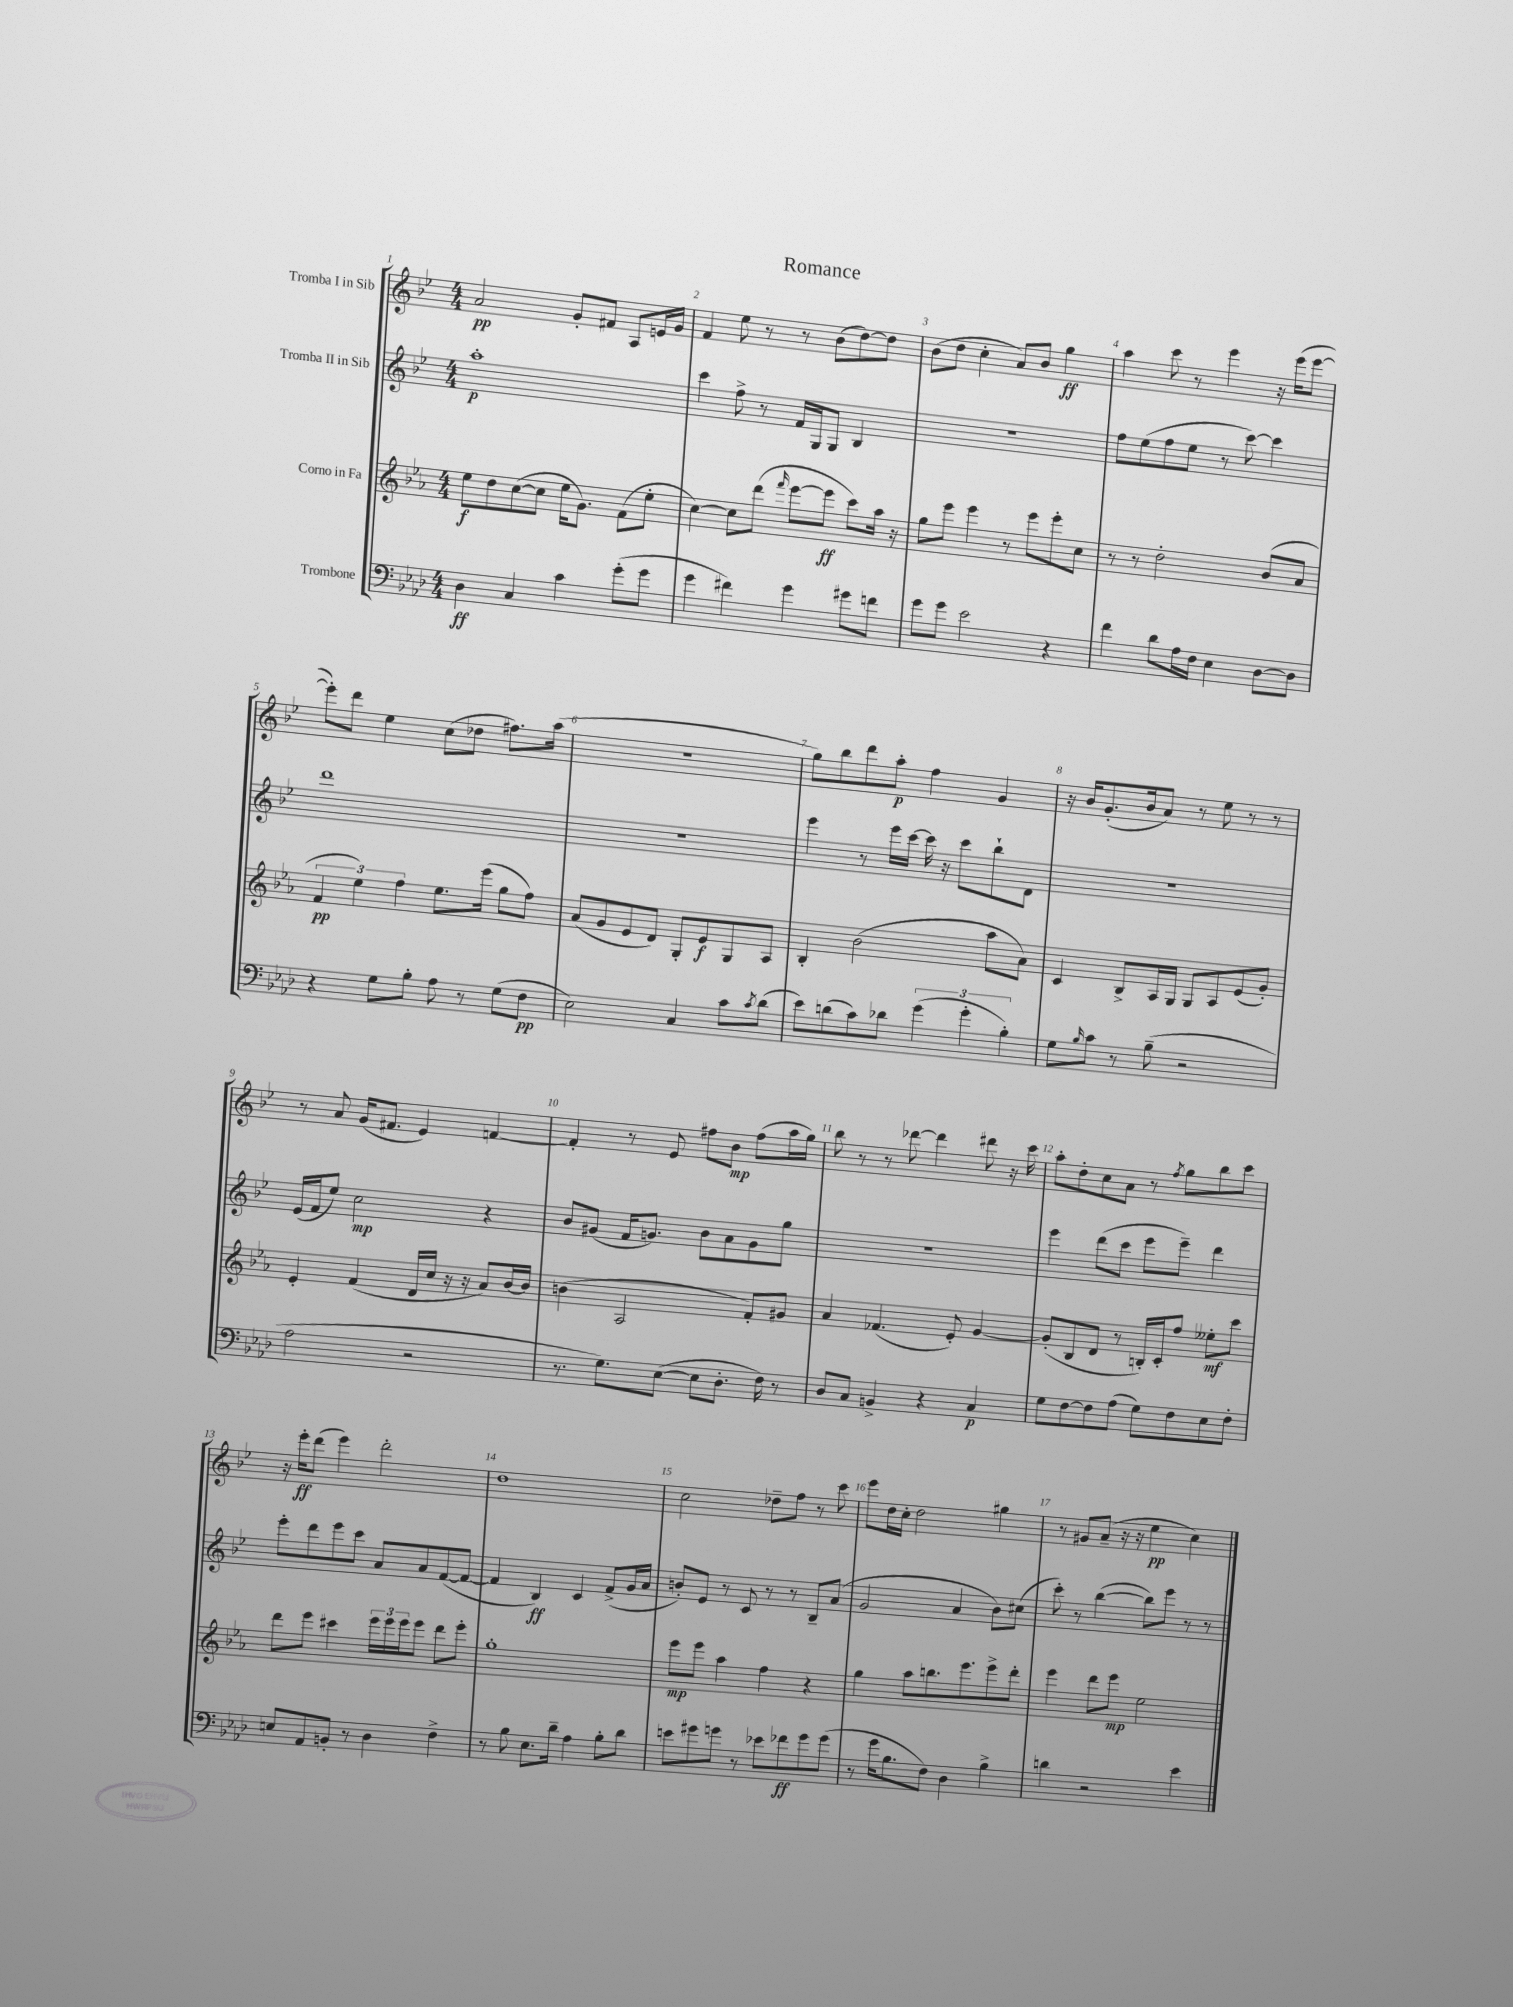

**kern	**kern	**kern	**kern
*staff4	*staff3	*staff2	*staff1
*clefF4	*clefG2	*clefG2	*clefG2
*k[b-e-a-d-]	*k[b-e-a-]	*k[b-e-]	*k[b-e-]
*M4/4	*M4/4	*M4/4	*M4/4
4D-	8ee-	1aa'	2a
.	8dd	.	.
4C	([8cc	.	.
.	8cc]	.	.
4c	16ee-	.	8g'
.	8.g)	.	.
.	.	.	8f#
(8g'	(8f	.	8A
8g	8ee-'	.	16e
.	.	.	16g
=	=	=	=
4g	[4cc)	4ccc	4f
4f#)	8cc]	8ff^	8ee-
.	(8ddd	8r	8r
.	16qqfff	.	.
4g	[8eee-	16f	8r
.	.	16G	.
.	8eee-]	8G	(8b-
8g#	8ccc)	4B-	[8dd)
8f	16aa-	.	8dd]
.	16r	.	.
=	=	=	=
8g	8gg	1r	(8b-
8g	8eee-	.	8dd
2e-	4eee-	.	4cc'
.	8r	.	8a)
.	8eee-	.	8b-
4r	8eee-'	.	4gg
.	8cc	.	.
=	=	=	=
4f	8r	8ff	4aa
.	8r	(8ee-	.
8d-	2dd'	8ff	8ccc
16A-	.	8ee-	8r
16F	.	.	.
4E-	.	8r	4eee-
.	.	[8ccc)	.
[8D-	(8b-	4ccc]	16r
.	.	.	(16eee-
8D-]	8a-	.	[8eee-
=	=	=	=
4r	6f	1ddd	8eee-'])
.	.	.	8ddd
.	6ee-)	.	.
8G	.	.	4ee-
.	6ff	.	.
8B-'	.	.	.
8A-	8.ee-	.	(8cc
8r	.	.	8dd-
.	(16eee-	.	.
(8G	8gg	.	8.ff#)
8F	8ff)	.	.
.	.	.	(16aa
=	=	=	=
2E-)	(8a-	1r	1r
.	8g	.	.
.	8e-	.	.
.	8d)	.	.
4C	8G'	.	.
.	8e-	.	.
8c	8G	.	.
8qc	.	.	.
(8d-	8A-	.	.
=	=	=	=
8e-)	4B-'	4eee-	8gg)
(8d	.	.	8bb-
8c)	(2b-	8r	8ddd
8d-	.	16eee-	8aa'
.	.	[16ccc	.
(6g	.	16ccc]	4ff
.	.	16r	.
.	.	8ccc	.
6g'	.	.	.
.	8aa-	8bb-`	4g
6B-')	.	.	.
.	8a-)	8d	.
=	=	=	=
8G	4c	1r	16r
.	.	.	16b-
16qqB-	.	.	.
8c	.	.	(8.g'
8r	8B-^	.	.
.	.	.	16b-
(8B-~	16A-	.	8a)
.	16G	.	.
2r	8G	.	8r
.	8A-	.	8ee-
.	(8e-	.	8r
.	8g')	.	8r
=	=	=	=
2A-	4e-'	(16e-	8r
.	.	16f	.
.	.	8ee-)	8a
.	(4f	2cc	(16g
.	.	.	8.f#
2r	16d	.	4e-)
.	16cc	.	.
.	16r	.	.
.	16r	.	.
.	8a-)	4r	[4f
.	[16b-	.	.
.	16b-]	.	.
=	=	=	=
8.r	(4b	8b-	4f']
.	.	(8g#	.
8.G)	.	.	.
.	2A-	16f	8r
.	.	8.g)	.
([8E-	.	.	8e-
8E-]	.	8b-	8ff#
8.D-'	.	8a	8b-
.	8f')	8g	(8ff#
16F)	.	.	.
8r	8g#	8gg	16aa
.	.	.	16gg)
=	=	=	=
8D-	4a-	1r	8bb-
8C	.	.	8r
4BB^	(4.f-	.	8r
.	.	.	[8ddd-
4r	.	.	4ddd-]
.	8e-')	.	.
4C	[4g	.	8ddd#
.	.	.	16r
.	.	.	16ccc
=	=	=	=
8G	(8g']	4eee-	8aa'
[8F	8B-	.	8dd'
8F]	8d	(8ddd	8cc
(8A-	8r	8ccc	8a
8G)	16B')	8eee-	8r
.	16c'	.	.
.	.	.	8qff
8F	8ff	8eee-~)	8gg
8E-	8ee--'	4ddd	8bb-
8F'	8ccc	.	8ccc
=	=	=	=
8E	8ddd	8eee-'	16r
.	.	.	16eee-'
8AA-	8eee-	8ddd	(8ddd
8BB'	4ccc#	8eee-	4eee-)
8r	.	8ccc	.
4D-	24eee-	8a	2ddd'
.	24eee-	.	.
.	24eee-	.	.
.	8eee-	8a	.
4F^	8ddd	([8f	.
.	8eee-'	8f_	.
=	=	=	=
8r	1gg'	4f]	1dd
8B-	.	.	.
8.E-	.	4B-)	.
16d-~	.	.	.
4A-	.	4c	.
8B-'	.	(8f^	.
8d-	.	16g	.
.	.	16a	.
=	=	=	=
8e	8eee-	8b')	2cc
8g#	8eee-	8e-	.
8g	4aa-	8r	.
8r	.	8c	.
8e-	4ff	8r	8dd-~
8f-	.	8r	8ff
8g	4r	8B-~	8r
(8g	.	(8a	8ccc
=	=	=	=
8r	4gg	2g	8eee-
16g	.	.	16dd
8.B-	.	.	16cc'
.	8aa-	.	2dd
8F)	8.bb	.	.
4D-	.	4a	.
.	8.eee-	.	.
4B-^	8eee-^	8b-)	4gg#
.	8ddd'	(8cc#	.
=	=	=	=
4d	4eee-	8ccc')	8r
.	.	8r	8g#
2r	8ddd	([4bb-	(8a~
.	8eee-	.	16r
.	.	.	16r
.	2ee-	8bb-])	4ee-
.	.	8eee-	.
4e-	.	8r	4cc)
.	.	8r	.
==	==	==	==
*-	*-	*-	*-
